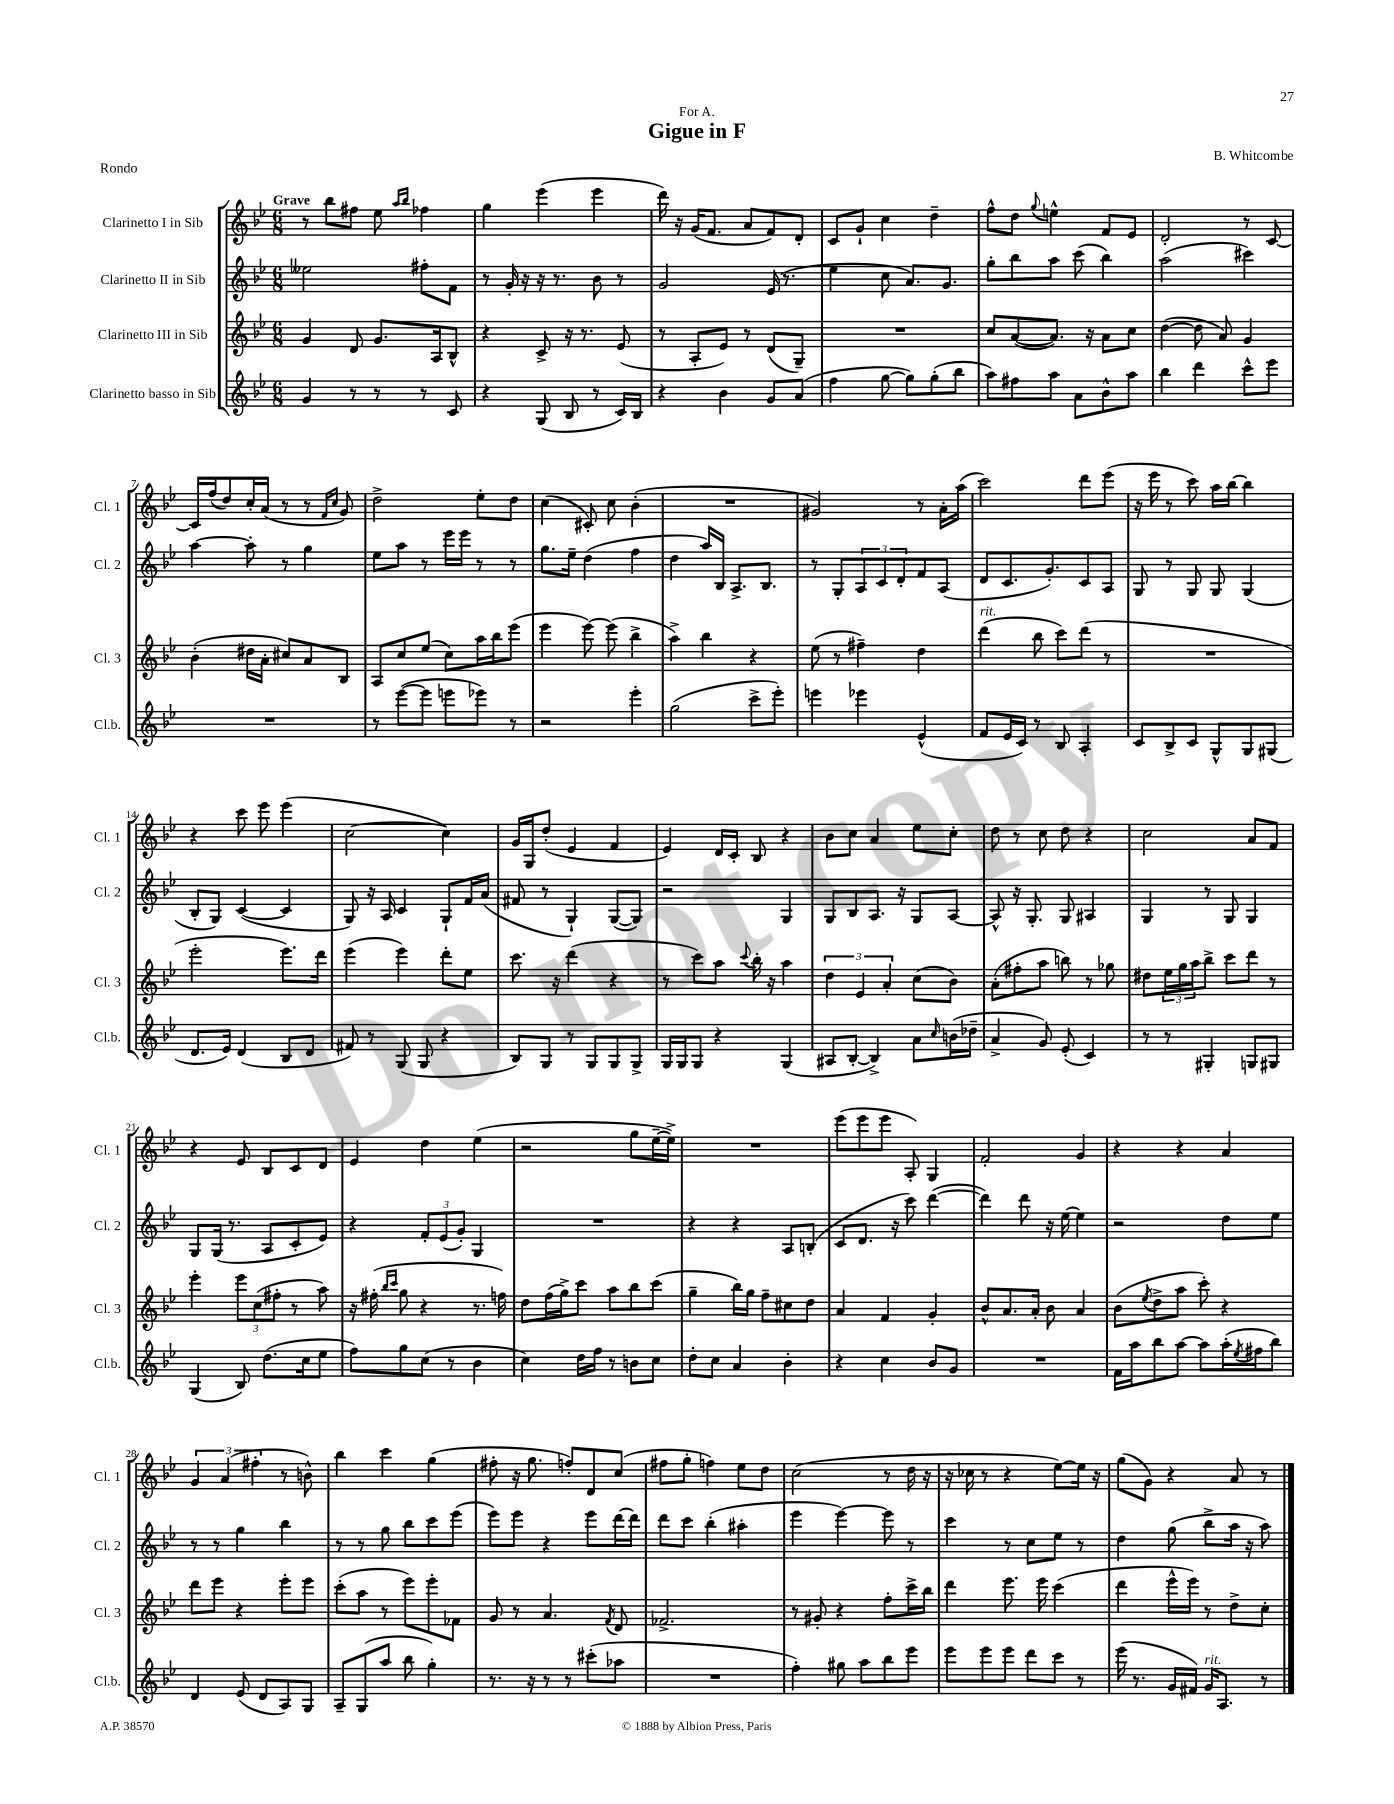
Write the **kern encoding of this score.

**kern	**kern	**kern	**kern
*staff4	*staff3	*staff2	*staff1
*clefG2	*clefG2	*clefG2	*clefG2
*k[b-e-]	*k[b-e-]	*k[b-e-]	*k[b-e-]
*M6/8	*M6/8	*M6/8	*M6/8
4g/	4g/	2ee--\	8r
.	.	.	8bb-\L
8r	8d/	.	8ff#\J
8r	8.g/L	.	8ee-\
.	.	.	16qqaa/LL
.	.	.	16qqbb-/JJ
8r	.	8ff#'\L	4ff-\
.	16A/k	.	.
8c/	8B-^^/J	8f\J	.
=	=	=	=
4r	4r	8r	4gg\
.	.	16g'/	.
.	.	16r	.
(8G/	8c^/	16r	(4eee-\
.	.	8.r	.
8B-/	16r	.	.
.	8.r	.	.
8r	.	8b-\	4eee-\
16c/LL)	(8e-/	8r	.
16B-/JJ	.	.	.
=	=	=	=
4r	8r	2g/	16ddd\)
.	.	.	16r
.	8A'/L	.	(16g/LK
.	.	.	8.f/J
4b-\	8e-/J)	.	.
.	8r	.	8a/L
8g/L	(8d/L	(16e-/	8f/)
.	.	8.r	.
(8a/J	8G~/J)	.	8d'/J
=	=	=	=
4ff\	2.r	4ee-\	8c/L
.	.	.	8g`/J
[8gg\	.	8cc\	4cc\
8gg\]L)	.	8.a/L)	.
(8gg'\	.	.	4dd~\
.	.	8.g/J	.
8bb-\J	.	.	.
=	=	=	=
8aa\L)	8cc/L	8gg'\L	8ff^^\L
8ff#\	([8a/	8bb-\	8dd\J
.	.	.	8qqgg/
8aa\J	8.a/]J)	8aa\J	4ee^^\
8a\L	.	(8ccc\	.
.	16r	.	.
8b-^^\	8a\L	4bb-\)	8f/L
8aa\J	8cc\J	.	8e-/J
=	=	=	=
4bb-\	([4dd\	(2aa\	2d'/
4ddd\	8dd\]	.	.
.	8a/)	.	.
8ccc^^\L	4g/	4ccc#\)	8r
8eee-\J	.	.	[8c/
=	=	=	=
2.r	(4b-'\	[4aa\	16c/]LL
.	.	.	(16ff/J
.	.	.	8dd/)
.	16dd#\LL	8aa'\]	16cc'/L
.	16a'\JJ	.	(16a/JJ
.	8cc#/L)	8r	8r
.	8a/	4gg\	8r
.	.	.	16qqf/LL
.	.	.	16qqcc/JJ
.	8B-/J	.	8g/)
=	=	=	=
8r	8A/L	8ee-\L	2dd^\
([8eee-\L	8cc/	8aa\J	.
8eee-\]J	(8ee-/J	8r	.
8eee\L	8cc\L)	16eee-\LL	.
.	.	16eee-\JJ	.
8eee-\J)	16aa\L	8r	8ee-'\L
.	16bb-\J	.	.
8r	(8eee-\J	8r	8dd\J
=	=	=	=
2r	4eee-\	8.gg\L	(4cc\
.	.	16ee-~\Jk	.
.	[8eee-\)	(4dd\	8c#'/)
.	(8eee-\]	.	8cc\
4eee-'\	4bb-^\	4ff\	(4b-'\
=	=	=	=
(2gg\	4aa^\)	4dd\	2.r
.	4bb-\	16aa/LL)	.
.	.	16B-/JJ	.
.	.	8.A^/L	.
8ccc^\L	4r	.	.
.	.	8.B-/J	.
8eee-'\J)	.	.	.
=	=	=	=
4eee\	(8ee-\	8r	2g#/)
.	8r	8G'/L	.
4eee-\	4ff#~\)	12A/	.
.	.	12c/	.
.	.	12d'/	.
(4e-^^/	4dd\	8f/	8r
.	.	(8A/J	16a'\LL
.	.	.	(16aa\JJ
=	=	=	=
8f/L	(4ddd\	8d/L	2ccc\)
16e-/L	.	8.c/	.
16c/JJ)	.	.	.
8r	8bb-\	.	.
.	.	8.g'/)	.
8B-/	8ccc\L)	.	.
4A'/	(8ddd\J	8c/	8ddd\L
.	8r	8A/J	(8eee-\J
=	=	=	=
8c/L	2.r	8G/	16r
.	.	.	16eee-\
8B-^/	.	8r	8r
8c/J	.	8G/	8ccc\)
8G^^/L	.	8G/	16aa\LL
.	.	.	[16bb-\JJ
8G/	.	(4G/	4bb-\]
(8G#/J	.	.	.
=	=	=	=
8.d/L	2eee-'\	8B-'/L	4r
.	.	8G/J)	.
16e-/Jk)	.	.	.
(4d/	.	([4c/	8ccc\
.	.	.	8eee-\
8B-/L	8.eee-\L)	4c/]	(4eee-\
8d/J	.	.	.
.	16ddd\Jk	.	.
=	=	=	=
8f#/)	(4eee-\	8G/)	[2cc\
8r	.	16r	.
.	.	16A/	.
(8G/	4eee-\)	4c/	.
8G/	.	.	.
4r	8ddd'\L	8G`/L	4cc\])
.	8ee-\J	16f/L	.
.	.	(16a/JJ	.
=	=	=	=
8B-/L)	8.ccc\	8f#/	16g/LL
.	.	.	16G/J
8G/J	.	8r	(8dd'/J
.	16r	.	.
8r	(4ddd\	4G`/)	4e-/
8G/L	.	.	.
8G/	4r	([8G/L	4f/
8G^/J	.	8G/]J)	.
=	=	=	=
16G/LL	8r	2r	4e-/)
16G/J	.	.	.
8G/J	8ccc\L)	.	.
4r	8aa\J	.	16d/LL
.	.	.	16c'/JJ
.	8qqccc/	.	.
.	16bb-'\	.	8B-/
.	16r	.	.
(4G/	4aa\	4G/	4r
=	=	=	=
8A#/L	6dd\	8G/L	8b-\L
[8B-'/J	.	8B-/	8cc\J
.	6e-/	.	.
4B-^/])	.	8.A/J	4a/
.	6a'/	.	.
.	.	16r	.
8a\L	(8cc\L	8G/L	8ee-\L
16qqcc/	.	.	.
(16b\L	8b-\J)	[8A/J	8cc'\J
16dd-~\JJ	.	.	.
=	=	=	=
4a^/	(8a'\L	8A^^/]	8dd\
.	8ff#'\	16r	8r
.	.	8.G'/	.
8g/)	8aa\J	.	8cc\
(8e-'/	8bb\)	8G/	8dd\
4c/)	8r	4A#/	4r
.	8gg-\	.	.
=	=	=	=
8r	8dd#\L	4G/	2cc\
8r	24ee-\L	.	.
.	24gg\	.	.
.	24aa\J	.	.
4G#'/	8bb-^\J	8r	.
.	8ccc\L	8G/	.
8G/L	8ddd\J	4G/	8a/L
8G#/J	8r	.	8f/J
=	=	=	=
(4G/	4eee-'\	8G/L	4r
.	.	(16G/Jk	.
.	.	8.r	.
8B-/)	12eee-\L	.	8e-/
.	(12cc\	.	.
(8.dd\L	.	8A/L	8B-/L
.	12ff#'\J	.	.
.	8r	8c'/	8c/
16cc\k	.	.	.
8ee-\J	8aa\)	8e-/J)	8d/J
=	=	=	=
8ff\L)	16r	4r	4e-/
.	(16ff#'\	.	.
.	16qqbb-/LL	.	.
.	16qqccc/JJ	.	.
8gg\	8gg\	.	.
(8cc\J	4r	12f'/L	4dd\
.	.	(12e-/	.
8r	.	.	.
.	.	12g'/J)	.
4b-\	8.r	4G/	(4ee-\
.	16ff\)	.	.
=	=	=	=
4cc\)	8dd\L	2.r	2r
.	(16ff\L	.	.
.	16gg^\J)	.	.
16dd\LL	8ccc\J	.	.
16ff\JJ	.	.	.
8r	8aa\L	.	.
8b\L	8bb-\	.	8gg\L
8cc\J	(8ccc\J	.	[16ee-~\L
.	.	.	16ee-^\]JJ)
=	=	=	=
8dd'\L	4gg~\	4r	2.r
8cc\J	.	.	.
4a/	16bb-\LL)	4r	.
.	16gg\JJ	.	.
.	8ff~\L	.	.
4b-'\	8cc#\	8A/L	.
.	8dd\J	(8B'/J	.
=	=	=	=
4r	4a/	8c/L	(8eee-\L
.	.	8.d/J	8eee-\
4cc\	4f/	.	8eee-\J
.	.	16r	.
.	.	8ccc\)	8A'/)
8b-/L	4g'/	([4ddd\	4G/
8g/J	.	.	.
=	=	=	=
2.r	8b-^^/L	4ddd\])	2f'/
.	8.a/	.	.
.	.	8ddd\	.
.	16a'/Jk	.	.
.	8b-\	16r	.
.	.	[16ee-\	.
.	4a/	4ee-\]	4g/
=	=	=	=
16f\LL	(8b-\L	2r	4r
16aa\J	.	.	.
.	8qee-/	.	.
8bb-\	8dd^\	.	.
[8aa\J	8aa\J	.	4r
8aa\]L	8ccc'\)	.	.
(16aa'\L	4r	8dd\L	4a/
8qee-/	.	.	.
16ff#\J	.	.	.
8bb-\J)	.	8ee-\J	.
=	=	=	=
4d/	8ddd\L	8r	6g/
.	8eee-\J	8r	.
.	.	.	(6a/
(8e-/	4r	4gg\	.
.	.	.	6ff#'\
8d/L	.	.	.
8A/)	8eee-'\L	4bb-\	8r
8G/J	8eee-\J	.	8b^^\)
=	=	=	=
8A~/L	(8ccc'\L	8r	4bb-\
(8G/	8aa\J	8r	.
8aa/J	8r	8gg\	4ccc\
8bb-\	8eee-\L)	8bb-\L	.
4gg'\)	8eee-'\	8ccc\	(4gg\
.	8f-\J	(8eee-\J	.
=	=	=	=
8.r	8g/	8eee-\L)	8ff#'\
.	8r	8eee-\J	16r
16r	.	.	8.gg\
8r	4.a/	4r	.
8r	.	.	8ff'/L)
(8ccc#'\L	.	8eee-\L	8d/
.	8qf/	.	.
8aa-\J	8d/	[16ddd\L	(8cc/J
.	.	16ddd\]JJ	.
=	=	=	=
2.r	2.f-^/	8ddd\L	8ff#\L
.	.	8ccc\J	8gg'\J
.	.	(4bb-'\	4ff\)
.	.	4aa#'\	8ee-\L
.	.	.	8dd\J
=	=	=	=
4ff'\)	8r	4eee-\	(2cc\
.	8g#'/	.	.
8gg#\	4r	[4eee-\)	.
8aa\L	.	.	.
8bb-\	8ff'\L	8eee-\]	8r
8eee-\J	16ccc^\L	8r	16dd\
.	16bb-\JJ	.	16r
=	=	=	=
8eee-\L	4ddd\	4ccc\	16r
.	.	.	16cc-\
8eee-\	.	.	8r
8eee-\J	8.eee-\	8r	4r
8ddd\L	.	8cc\L	.
.	16eee-\	.	.
8ccc\J	(4ccc\	8ee-\J	[8ee-\L)
8r	.	8r	16ee-\]Jk
.	.	.	16r
=	=	=	=
(16eee-\	4ddd\	4dd\	(8gg\L
8.r	.	.	.
.	.	.	8g\J)
16g/LL	16eee-^^\LL	(8gg\	4r
16f#/JJ)	16eee-\JJ)	.	.
16g/LK	8r	8bb-^\L	.
8.A/J	.	.	.
.	8dd^\L	16aa\Jk	8a/
.	.	16r	.
8r	8cc'\J	8aa\)	8r
==	==	==	==
*-	*-	*-	*-
